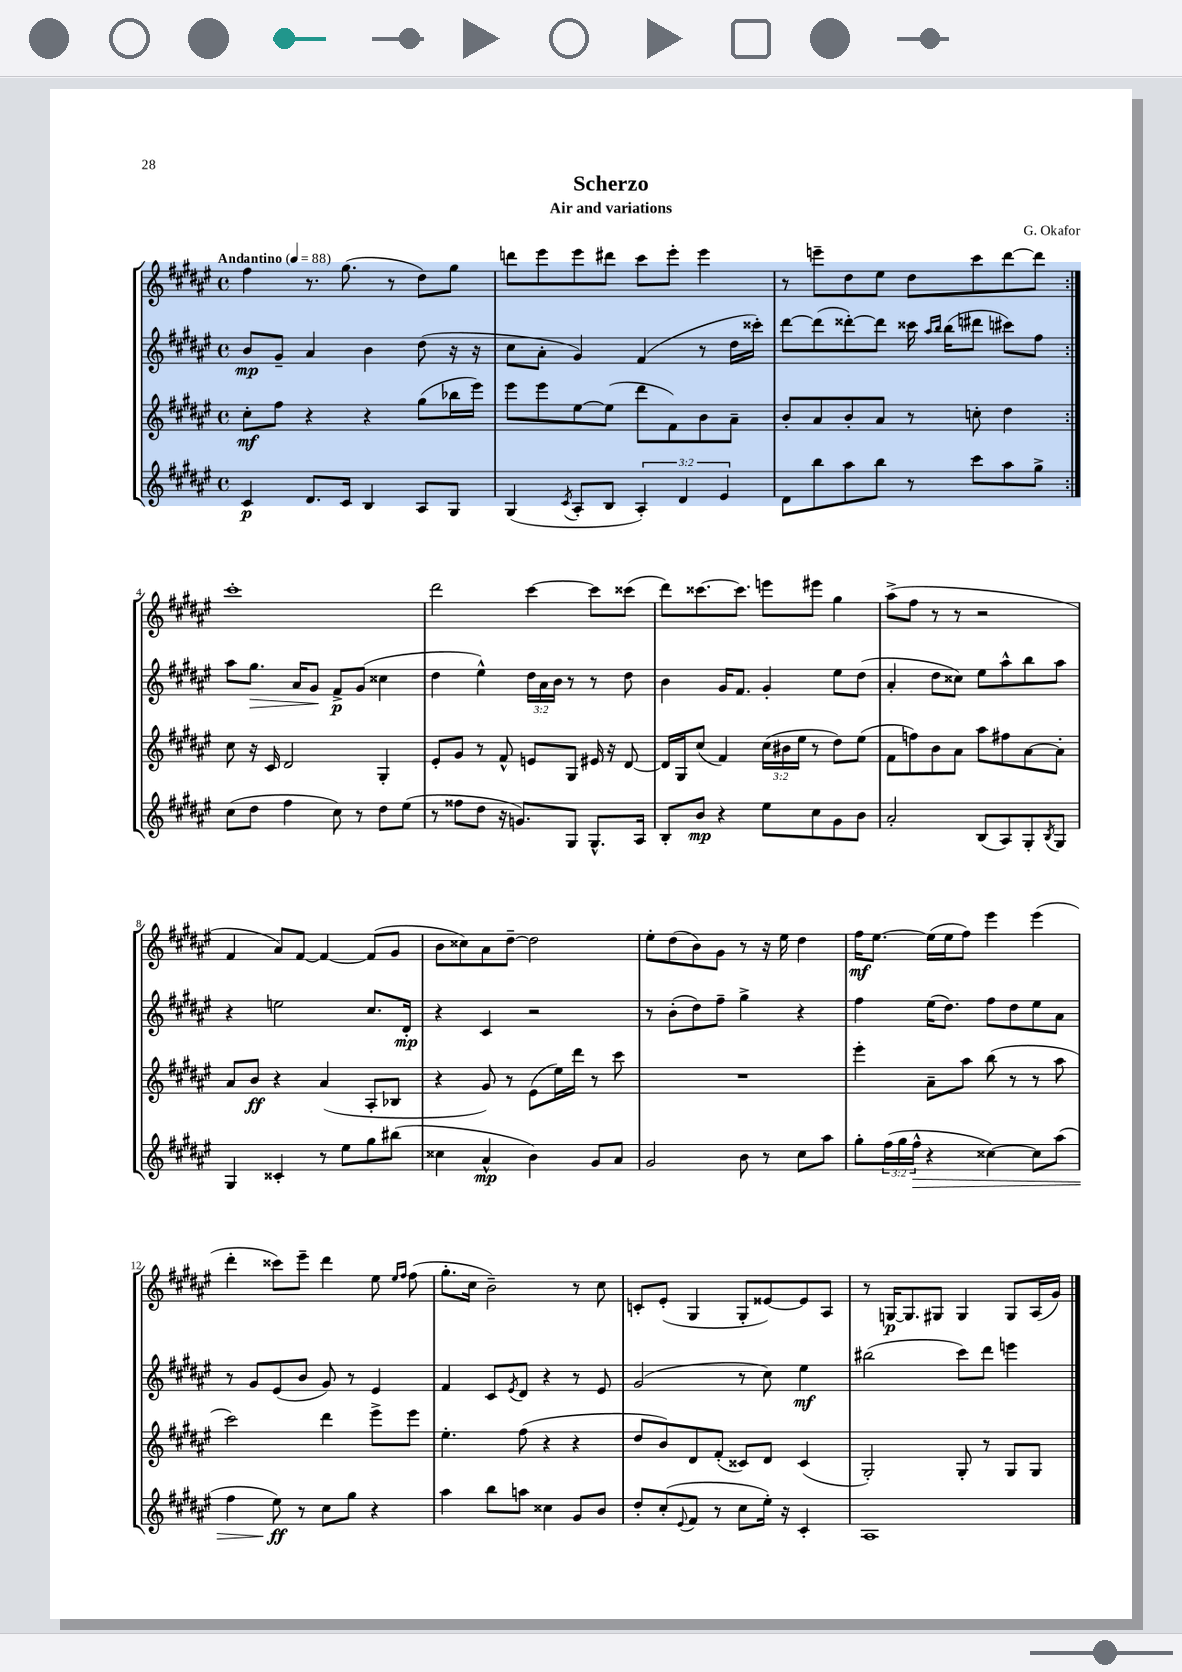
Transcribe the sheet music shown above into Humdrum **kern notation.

**kern	**kern	**kern	**kern
*staff4	*staff3	*staff2	*staff1
*clefG2	*clefG2	*clefG2	*clefG2
*k[f#c#g#d#a#e#]	*k[f#c#g#d#a#e#]	*k[f#c#g#d#a#e#]	*k[f#c#g#d#a#e#]
*M4/4	*M4/4	*M4/4	*M4/4
*met(c)	*met(c)	*met(c)	*met(c)
*MM88	*MM88	*MM88	*MM88
4c#/	8cc#'\L	8b/L	4ff#\
.	8ff#\J	8g#~/J	.
8.d#/L	4r	4a#/	8.r
16c#/Jk	.	.	(8.gg#\
4B/	4r	4b\	.
.	.	.	8r
8A#/L	(8gg#\L	(8dd#\	8dd#\L)
8G#/J	16bb-\L	16r	8gg#\J
.	16eee#\JJ)	16r	.
=	=	=	=
(4G#/	8eee#\L	8cc#\L	8ddd\L
.	8eee#\	8a#'\J	8eee#\
8qc#/	.	.	.
8A#'/L	[8ee#\	4g#/)	8eee#\
8B/J	(8ee#\]J	.	8ddd#\J
6A#'/)	8ddd#\L	(4f#/	8ccc#\L
.	8f#\)	.	8eee#'\J
6d#/	.	.	.
.	8b\	8r	4eee#\
6e#/	.	.	.
.	8a#~\J	16dd#\LL	.
.	.	16ccc##'\JJ)	.
=	=	=	=
8d#\L	8b'/L	[8ddd#\L	8r
8bb\	8a#/	(8ddd#\]	8eee~\L
8aa#\	8b'/	[8ddd##'\)	8dd#\
8bb\J	8a#/J	8ddd##\]J	8ee#\J
8r	8r	16ccc##\	8dd#\L
.	.	16qqaa#/LL	.
.	.	16qqbb/JJ	.
.	.	(16bb\LK	.
8ccc#\L	8cc'\	8ddd#\J	8ccc#\
8aa#\	4dd#\	8ccc#\L)	[8ddd#\
8gg#^\J	.	8ff#\J	8ddd#\]J
=:|!	=:|!	=:|!	=:|!
(8cc#\L	8cc#\	8aa#\L	1ccc#'
8dd#\J	16r	8.gg#\J	.
.	16c#/	.	.
4ff#\	2d#/	.	.
.	.	16a#/LK	.
.	.	8g#/J	.
8cc#\)	.	8f#^/L	.
8r	.	(8g#/J	.
8dd#\L	4G#'/	4cc##\	.
(8ee#\J	.	.	.
=	=	=	=
8r	8e#'/L	4dd#\	2ddd#\
8ff##\L	8g#/J	.	.
8dd#\J	8r	4ee#^^\)	.
16r	8f#^^/	.	.
8.g/L)	.	.	.
.	8e/L	24dd#\LL	[4ccc#\
.	.	24a#\	.
.	.	24b\JJ	.
8G#/J	8G#/J	8r	.
8.G#^^/L	16e#/	8r	8ccc#\]L
.	16r	.	.
.	[8d#/	8dd#\	(8ccc##\J
16A#/Jk	.	.	.
=	=	=	=
8B'/L	16d#/]LL	4b\	8ddd#\L)
.	16G#/J	.	.
8b/J	(8cc#/J	.	[8.ccc##\
4r	4f#/)	16g#/LK	.
.	.	8.f#/J	8.ccc##\]J
8ee#\L	(24cc#\LL	4g#'/	8eee\L
.	24b#\	.	.
.	24ee#\JJ	.	.
8cc#\	8r	.	8eee#\J
8g#\	8dd#\L)	8ee#\L	4gg#\
8b\J	(8ee#\J	(8dd#\J	.
=	=	=	=
2a#'/	8f#\L	4a#'/	(8aa#^\L
.	8ff\)	.	8ff#\J
.	8b\	8dd#\L	8r
.	8a#\J	8cc##\J)	8r
(8B/L	8aa#\L	8ee#\L	2r
8A#/)	8ff#\	8aa#^^\	.
8G#'/	[8a#\	8bb\	.
8qB/	.	.	.
8G#/J	8a#'\]J	8aa#\J	.
=	=	=	=
4G#/	8a#/L	4r	4f#/
.	8b/J	.	.
4c##'/	4r	2ee\	8a#/L)
.	.	.	[8f#/J
8r	(4a#/	.	4f#/_
8ee#\L	.	.	.
8gg#\	8A#'/L	8.cc#/L	(8f#/]L
(8bb#\J	8B-/J	.	8g#/J
.	.	16d#'/Jk	.
=	=	=	=
4cc##\	4r	4r	8b\L
.	.	.	8cc##\)
4a#^^/	8g#/)	4c#/	8a#\
.	8r	.	[8dd#~\J
4b\)	(8e#\L	2r	2dd#\]
.	16ee#\L)	.	.
.	16ddd#\JJ	.	.
8g#/L	8r	.	.
8a#/J	8ccc#\	.	.
=	=	=	=
2g#/	1r	8r	8ee#'\L
.	.	(8b'\L	(8dd#\
.	.	8dd#\)	8b\)
.	.	8ff#~\J	8g#\J
8b\	.	4gg#^\	8r
8r	.	.	16r
.	.	.	16ee#\
8cc#\L	.	4r	4dd#\
8aa#\J	.	.	.
=	=	=	=
8gg#'\L	4eee#'\	4ff#\	16ff#\LK
.	.	.	[8.ee#\J
(24ff#\L	.	.	.
24gg#\	.	.	.
24ff#^^\JJ	.	.	.
4r	8a#~\L	(16ee#\LK	(16ee#\]LL
.	.	8.dd#\J)	16ee#\J
.	8aa#\J	.	8ff#\J)
[4cc##\)	(8bb\	8ff#\L	4eee#\
.	8r	8dd#\	.
8cc##\]L	8r	8ee#\	(4eee#\
(8aa#\J	8aa#\	8a#\J	.
=	=	=	=
4ff#\	2ccc#\)	8r	4ddd#'\
.	.	8g#/L	.
8ee#\)	.	(8e#/	8ccc##\L)
8r	.	8b/J	8eee#~\J
8cc#\L	4ddd#\	8g#/)	4ddd#\
8gg#\J	.	8r	.
4r	8eee#^\L	4e#/	8ee#\
.	.	.	16qqee#/LL
.	.	.	16qqff#/JJ
.	8eee#\J	.	(8ff#\
=	=	=	=
4aa#\	4.ee#'\	4f#/	8.gg#'\L
.	.	.	16cc#\Jk
8bb\L	.	8c#/L	2b~\)
.	.	8qe#/	.
8aa\J	(8ff#\	8d#/J	.
4cc##\	4r	4r	.
8g#/L	4r	8r	8r
8b/J	.	8e#/	8cc#\
=	=	=	=
8dd#'/L	8dd#/L	(2g#/	8c'/L
(8cc#'/	8b/)	.	(8e#'/J
8qqe#/	.	.	.
8f#/J	8d#/	.	4G#/
8r	(8f#'/J	.	.
8cc#\L	8c##/L)	8r	8G#'/L
16ee#'\Jk)	8d#/J	8cc#\)	[8e##/)
16r	.	.	.
4c#'/	(4c##/	4ee#\	8e##/]
.	.	.	8A#/J
=	=	=	=
1A#	2G#'/)	(2bb#\	8r
.	.	.	[16G/LK
.	.	.	8.G/]
.	.	.	8G#/J
.	8G#'/	8ccc#\L)	4G#/
.	8r	8ddd#\J	.
.	8G#/L	4eee\	8G#/L
.	8G#/J	.	(16A#/L
.	.	.	16g#/JJ)
==	==	==	==
*-	*-	*-	*-
